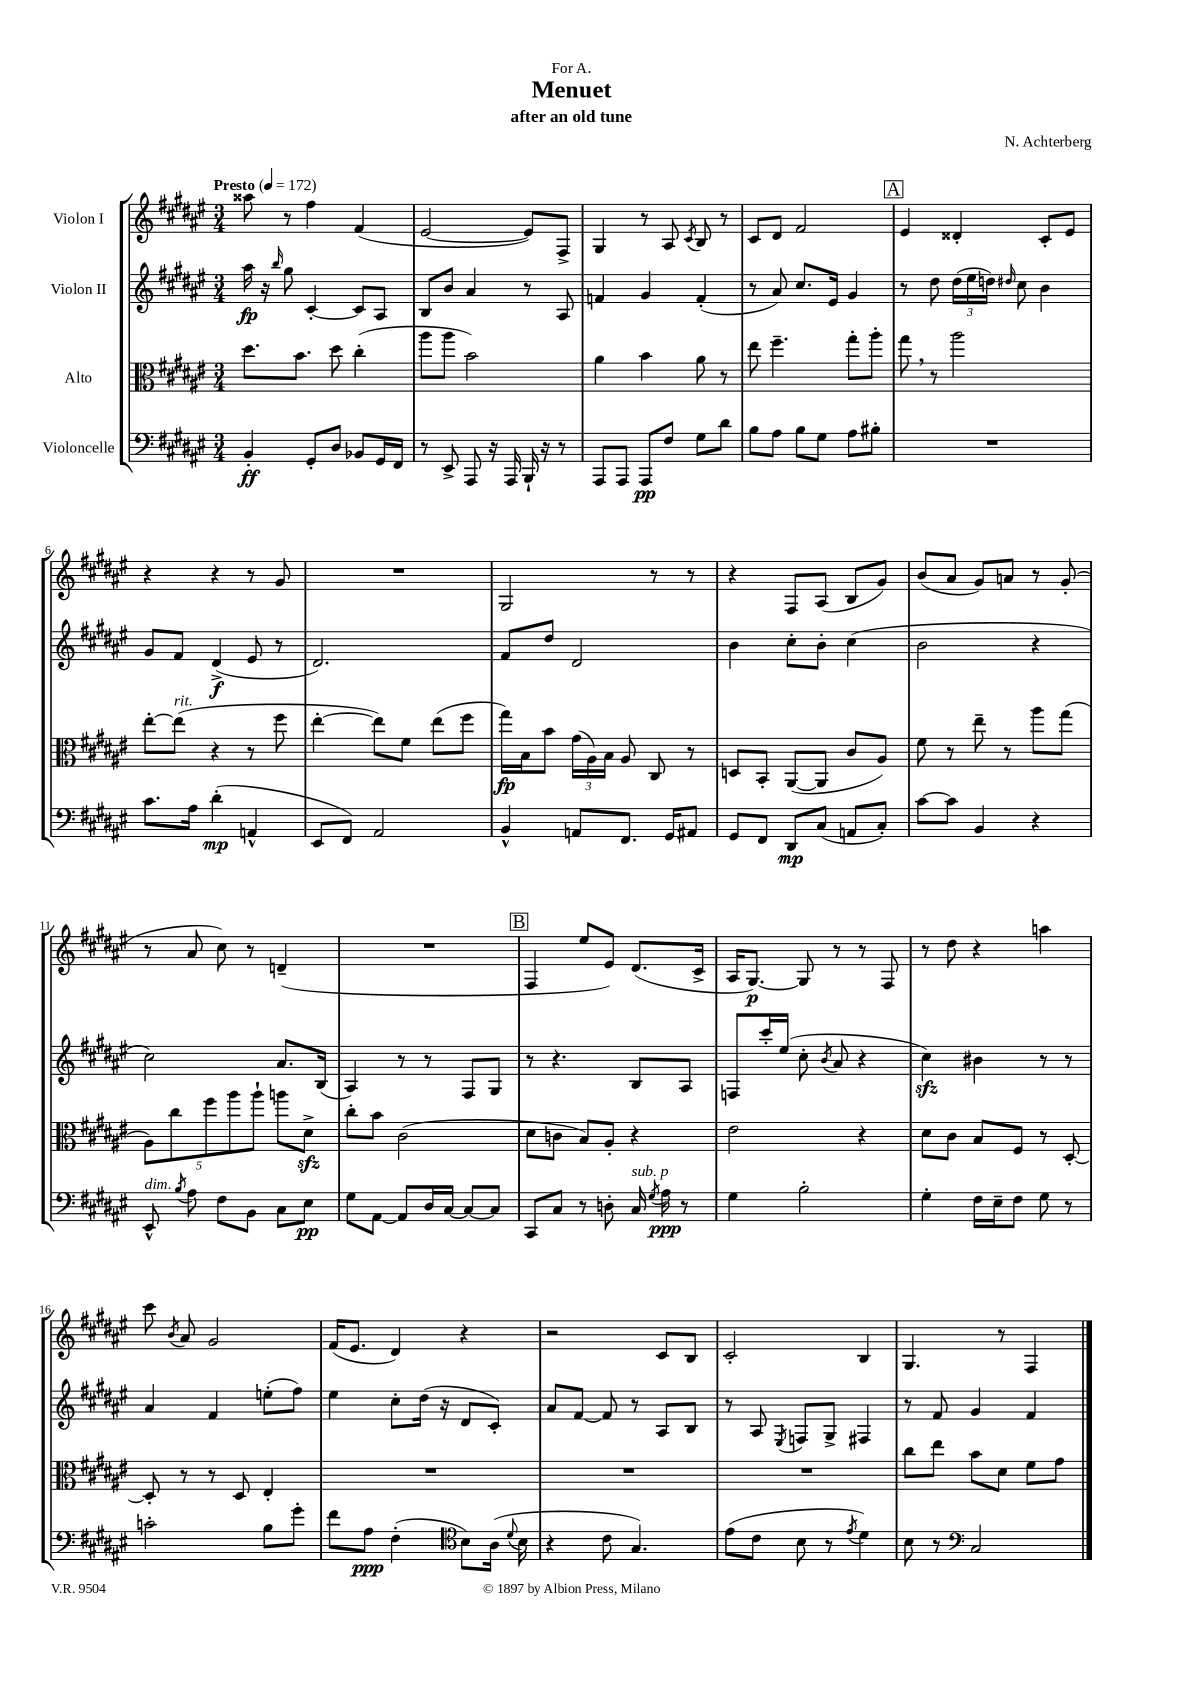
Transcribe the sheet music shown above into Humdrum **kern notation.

**kern	**kern	**kern	**kern
*staff4	*staff3	*staff2	*staff1
*clefF4	*clefC3	*clefG2	*clefG2
*k[f#c#g#d#a#e#]	*k[f#c#g#d#a#e#]	*k[f#c#g#d#a#e#]	*k[f#c#g#d#a#e#]
*M3/4	*M3/4	*M3/4	*M3/4
*MM172	*MM172	*MM172	*MM172
4BB'/	8.dd#\L	16aa#\	8aa##\
.	.	16r	.
.	.	16qqbb/	.
.	.	8gg#\	8r
.	8.b\J	.	.
8GG#'/L	.	[4c#'/	4ff#\
8D#/J	8dd#\	.	.
8BB-/L	(4cc#'\	8c#/]L	(4f#/
16GG#/L	.	8A#/J	.
16FF#/JJ	.	.	.
=	=	=	=
8r	8aa#\L	8B/L	[2e#/
8EE#^/	8aa#\J	8b/J	.
8AAA#/	2b\)	4a#/	.
16r	.	.	.
16AAA#/	.	.	.
16BBB`/	.	8r	8e#/]L)
16r	.	.	.
8r	.	8A#/	8F#^/J
=	=	=	=
8AAA#/L	4a#\	4f/	4G#/
8AAA#/J	.	.	.
8AAA#/L	4b\	4g#/	8r
8F#/J	.	.	8A#/
.	.	.	8qc#/
8G#\L	8a#\	(4f'/	8B/
8d#\J	8r	.	8r
=	=	=	=
8B\L	8ee#\	8r	8c#/L
8A#\J	4.ff#~\	8a#/)	8d#/J
8B\L	.	8.cc#/L	2f#/
8G#\J	.	.	.
.	.	16e#/Jk	.
8A#\L	8gg#'\L	4g#/	.
8B#'\J	8aa#'\J	.	.
=	=	=	=
2.r	8gg#\	8r	4e#/
.	8r	8dd#\	.
.	2aa#\	(24dd#\LL	4d##'/
.	.	24ee#\	.
.	.	24dd\JJ)	.
.	.	16qqdd#/	.
.	.	8cc#\	.
.	.	4b\	8c#'/L
.	.	.	8e#/J
=	=	=	=
8.c#\L	[8ee#'\L	8g#/L	4r
.	(8ee#\]J	8f#/J	.
16A#\Jk	.	.	.
(4d#'\	4r	(4d#^/	4r
4AA^^/	8r	8e#/	8r
.	8ff#\	8r	8g#/
=	=	=	=
8EE#/L	[4ee#'\	2.d#/)	2.r
8FF#/J)	.	.	.
2AA#/	8ee#\]L)	.	.
.	8f#\J	.	.
.	(8ee#\L	.	.
.	8ff#\J	.	.
=	=	=	=
4BB^^/	16gg#\LL)	8f#/L	2G#/
.	16B\J	.	.
.	8b\J	8dd#/J	.
8AA/L	(24g#\LL	2d#/	.
.	24A#\)	.	.
.	24B\JJ	.	.
8.FF#/J	8A#/	.	.
.	8C#/	.	8r
16GG#/LK	.	.	.
8AA#/J	8r	.	8r
=	=	=	=
8GG#/L	8D/L	4b\	4r
8FF#/J	8BB'/J	.	.
8DD#/L	([8AA#/L	8cc#'\L	8F#/L
(8C#/J	8AA#/]J	8b'\J	(8A#/J
8AA/L	8c#/L	(4cc#\	8B/L
8C#'/J)	8A#/J)	.	8g#/J)
=	=	=	=
[8c#\L	8f#\	2b\	(8b/L
8c#\]J	8r	.	8a#/J
4BB/	8ee#~\	.	8g#/L)
.	8r	.	8a/J
4r	8aa#\L	4r	8r
.	(8gg#\J	.	(8g#'/
=	=	=	=
8EE#^^/	10A#\L)	2cc#\)	8r
.	10cc#\	.	.
8qB/	.	.	.
8A#\	.	.	8a#/
.	10ff#\	.	.
8F#\L	.	.	8cc#\)
.	10aa#\	.	.
8BB\J	.	.	8r
.	10aa#`\J	.	.
8C#\L	8aa\L	8.a#/L	(4d~/
8E#\J	8d#^\J	.	.
.	.	(16B/Jk	.
=	=	=	=
8G#\L	8cc#'\L	4A#/)	2.r
[8AA#\J	8b\J	.	.
8AA#/]L	(2c#\	8r	.
16D#/L	.	8r	.
[16C#/JJ	.	.	.
8C#/_L	.	8F#/L	.
8C#/]J	.	8G#/J	.
=	=	=	=
8CC#/L	8d#\L	8r	4F#/
8C#/J	8c\J	4.r	.
8r	8B/L)	.	8ee#/L
8D'\	8A#'/J	.	8e#/J)
16C#/	4r	8B/L	(8.d#/L
8qG#/	.	.	.
16A#\	.	.	.
8r	.	8A#/J	.
.	.	.	16c#^/Jk
=	=	=	=
4G#\	2e#\	8F/L	16A#/LK
.	.	.	[8.G#/J)
.	.	16ccc#'/L	.
.	.	(16ee#/JJ	.
2B'\	.	8cc#'\	8G#/]
.	.	8qb/	.
.	.	8a#/	8r
.	4r	4r	8r
.	.	.	8F#/
=	=	=	=
4G#'\	8d#\L	4cc#\)	8r
.	8c#\J	.	8dd#\
16F#\LL	8B/L	4b#\	4r
16E#~\J	.	.	.
8F#\J	8F#/J	.	.
8G#\	8r	8r	4aa\
8r	[8D#'/	8r	.
=	=	=	=
2c'\	8D#'/]	4a#/	8ccc#\
.	.	.	8qb/
.	8r	.	8a#/
.	8r	4f#/	2g#/
.	8D#/	.	.
8B\L	4E#'/	(8ee'\L	.
8g#'\J	.	8ff#\J)	.
=	=	=	=
8f#\L	2.r	4ee#\	(16f#/LK
.	.	.	8.e#/J
8A#\J	.	.	.
(4F#'\	.	8cc#'\L	4d#/)
.	.	(16dd#\Jk	.
.	.	16r	.
*clefC4	*	*	*
8B\L)	.	8d#/L	4r
(16A#\Jk	.	8c#'/J)	.
8qqd#/	.	.	.
16B\	.	.	.
=	=	=	=
4r	2.r	8a#/L	2r
.	.	[8f#/J	.
8c#\	.	8f#/]	.
4.G#/)	.	8r	.
.	.	8A#/L	8c#/L
.	.	8B/J	8B/J
=	=	=	=
(8e#\L	2.r	8r	2c#'/
8c#\J	.	8A#/	.
.	.	8qE#/	.
8B\	.	8F/L	.
8r	.	8G#^/J	.
8qe#/	.	.	.
4d#\)	.	4F#/	4B/
=	=	=	=
8B\	8cc#\L	8r	4.G#/
8r	8ee#\J	8f#/	.
*clefF4	*	*	*
2C#/	8b\L	4g#/	.
.	8d#\J	.	8r
.	8f#\L	4f#/	4F#/
.	8g#\J	.	.
==	==	==	==
*-	*-	*-	*-
